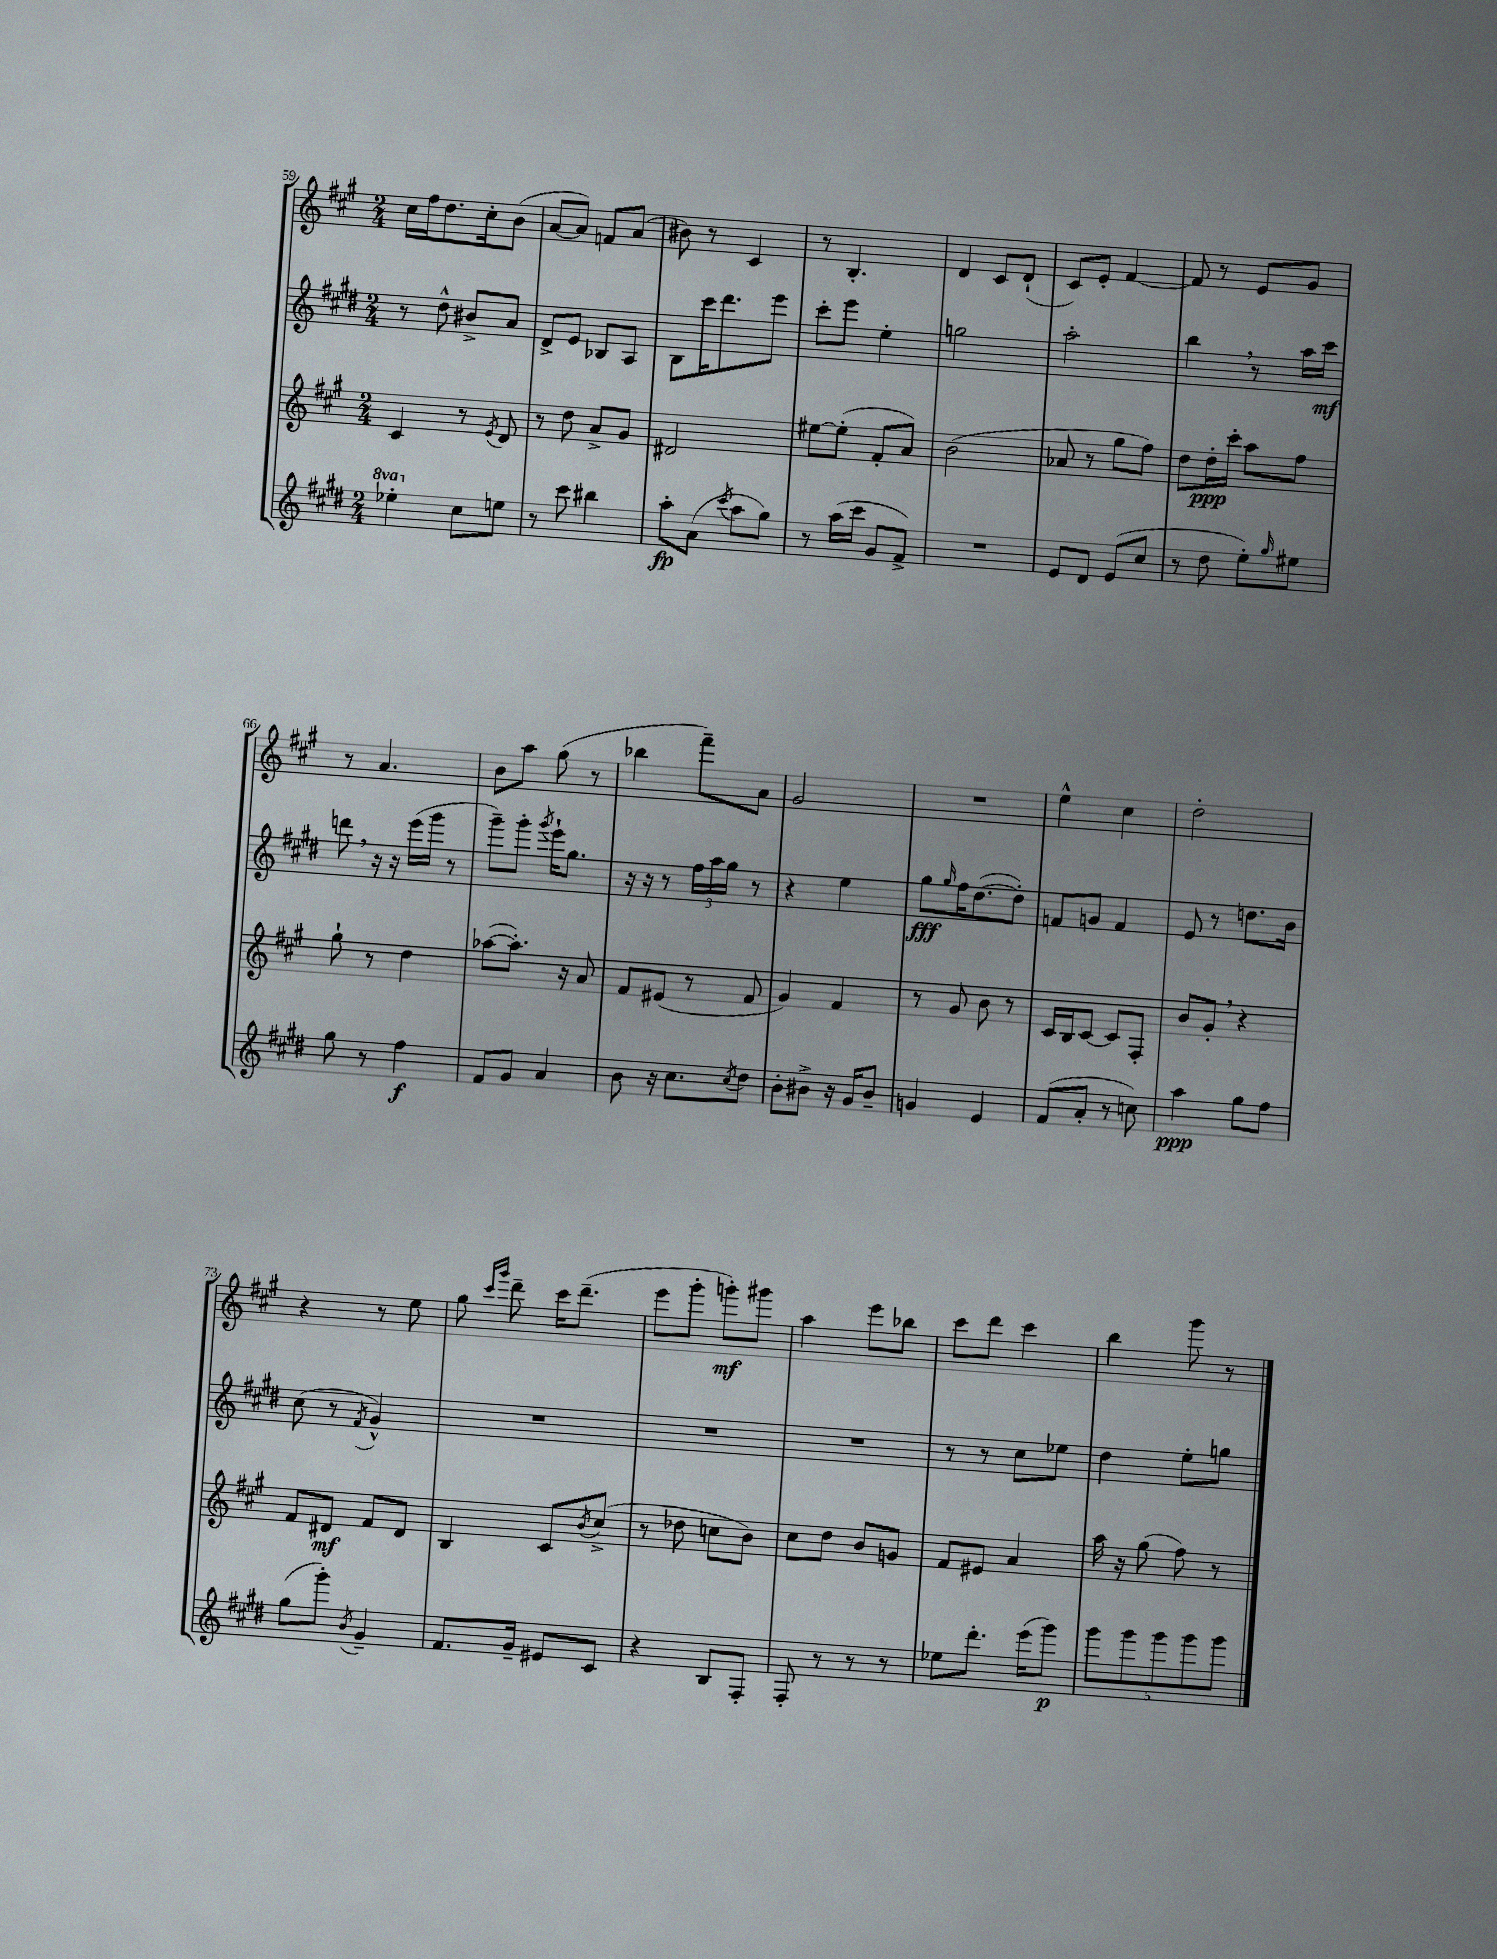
<<
\new StaffGroup <<
\new Staff = "s0" {
    \clef treble \key a \major \numericTimeSignature \time 2/4
    cis''16 fis''16 d''8. cis''16-. b'8( |
    a'8~ a'8) f'8 a'8( |
    bis'8) r8 cis'4 |
    r8 b4.-. |
    d'4 cis'8 d'8-!( |
    cis'8) e'8-. fis'4~ |
    fis'8 r8 e'8 gis'8 |
    r8 a'4. |
    b'8 a''8 gis''8( r8 |
    bes''4 fis'''8--) a'8 |
    gis'2 |
    R2 |
    e''4-^ cis''4 |
    d''2-. |
    r4 r8 e''8 |
    gis''8 \grace { cis'''16 gis'''16 } d'''8-- cis'''16 d'''8.--( |
    e'''8 gis'''8-. g'''8-.\mf) gis'''8 |
    a''4 e'''8 bes''8 |
    cis'''8 d'''8 cis'''4 |
    b''4 gis'''8 r8 \bar "|." |
}
\new Staff = "s1" {
    \clef treble \key e \major \numericTimeSignature \time 2/4
    r8 dis''8-^ bis'8-> a'8 |
    dis'8-> e'8 bes8 a8 |
    b8 cis'''16 dis'''8. e'''8 |
    cis'''8-. e'''8 e''4-. |
    g''2 |
    a''2-. |
    b''4 \breathe r8 a''16 cis'''16\mf |
    d'''8 \breathe r16 r16 e'''16( gis'''16 r8 |
    gis'''8--) gis'''8-. \acciaccatura { gis'''8 } e'''16-! gis''8. |
    r16 r16 r8 \tuplet 3/2 { fis''16 a''16 gis''16 } r8 |
    r4 e''4 |
    gis''8\fff \grace { gis''16 } fis''16 dis''8.~( dis''8-.) |
    f'8 g'8 f'4 |
    e'8 r8 d''8. b'16 |
    cis''8( r8 \acciaccatura { fis'8 } gis'4-^) |
    R2 |
    R2 |
    R2 |
    r8 r8 cis''8 ees''8 |
    dis''4 e''8-. g''8 \bar "|." |
}
\new Staff = "s2" {
    \clef treble \key a \major \numericTimeSignature \time 2/4
    cis'4 r8 \acciaccatura { e'8 } d'8 |
    r8 d''8 a'8-> gis'8 |
    dis'2 |
    eis''8~ eis''8-.( fis'8-. a'8) |
    b'2( |
    aes'8 r8 gis''8 fis''8) |
    d''8 d''16-.\ppp cis'''16-. a''8 fis''8 |
    gis''8-! r8 d''4 |
    aes''8~( aes''8.-.) r16 a'8 |
    fis'8 eis'8( r8 fis'8 |
    gis'4) fis'4 |
    r8 gis'8 b'8 r8 |
    cis'16 b16 cis'8~ cis'8 fis8-. |
    b'8 gis'8-. \breathe r4 |
    fis'8 dis'8\mf fis'8 dis'8 |
    b4 cis'8 \acciaccatura { b'8 } cis''8->( |
    r8 des''8 c''8 b'8) |
    cis''8 d''8 b'8 g'8 |
    fis'8 eis'8 a'4 |
    a''16 r16 gis''8( fis''8) r8 \bar "|." |
}
\new Staff = "s3" {
    \clef treble \key e \major \numericTimeSignature \time 2/4 \set Staff.ottavationMarkups = #ottavation-simple-ordinals
    \ottava #1 ees'''4-. \ottava #0 cis''8 e''!8 |
    r8 cis'''8 bis''4 |
    a''8-.\fp a'8( \acciaccatura { cis'''8 } a''8 gis''8) |
    r8 a''16( cis'''16 gis'8 fis'8->) |
    R2 |
    e'8 dis'8 e'8( cis''8 |
    r8 dis''8 e''8-.) \grace { gis''16 } eis''8 |
    gis''8 r8 fis''4\f |
    fis'8 gis'8 a'4 |
    b'8 r16 cis''8. \acciaccatura { cis''8 } dis''8 |
    b'8-. bis'8-> r16 gis'16 bis'8-- |
    g'4 e'4 |
    fis'8( a'8-. r8 c''8) |
    a''4\ppp gis''8 fis''8 |
    gis''8( gis'''8-.) \acciaccatura { b'8 } gis'4-- |
    fis'8. gis'16-- eis'8 cis'8 |
    r4 b8 fis8-. |
    fis8-. r8 r8 r8 |
    ees''8 dis'''8.-. e'''16( gis'''8\p) |
    \tuplet 5/4 { gis'''8 gis'''8 gis'''8 gis'''8 gis'''8 } \bar "|." |
}
>>
>>
\layout { \context { \Score currentBarNumber = #59 } }
